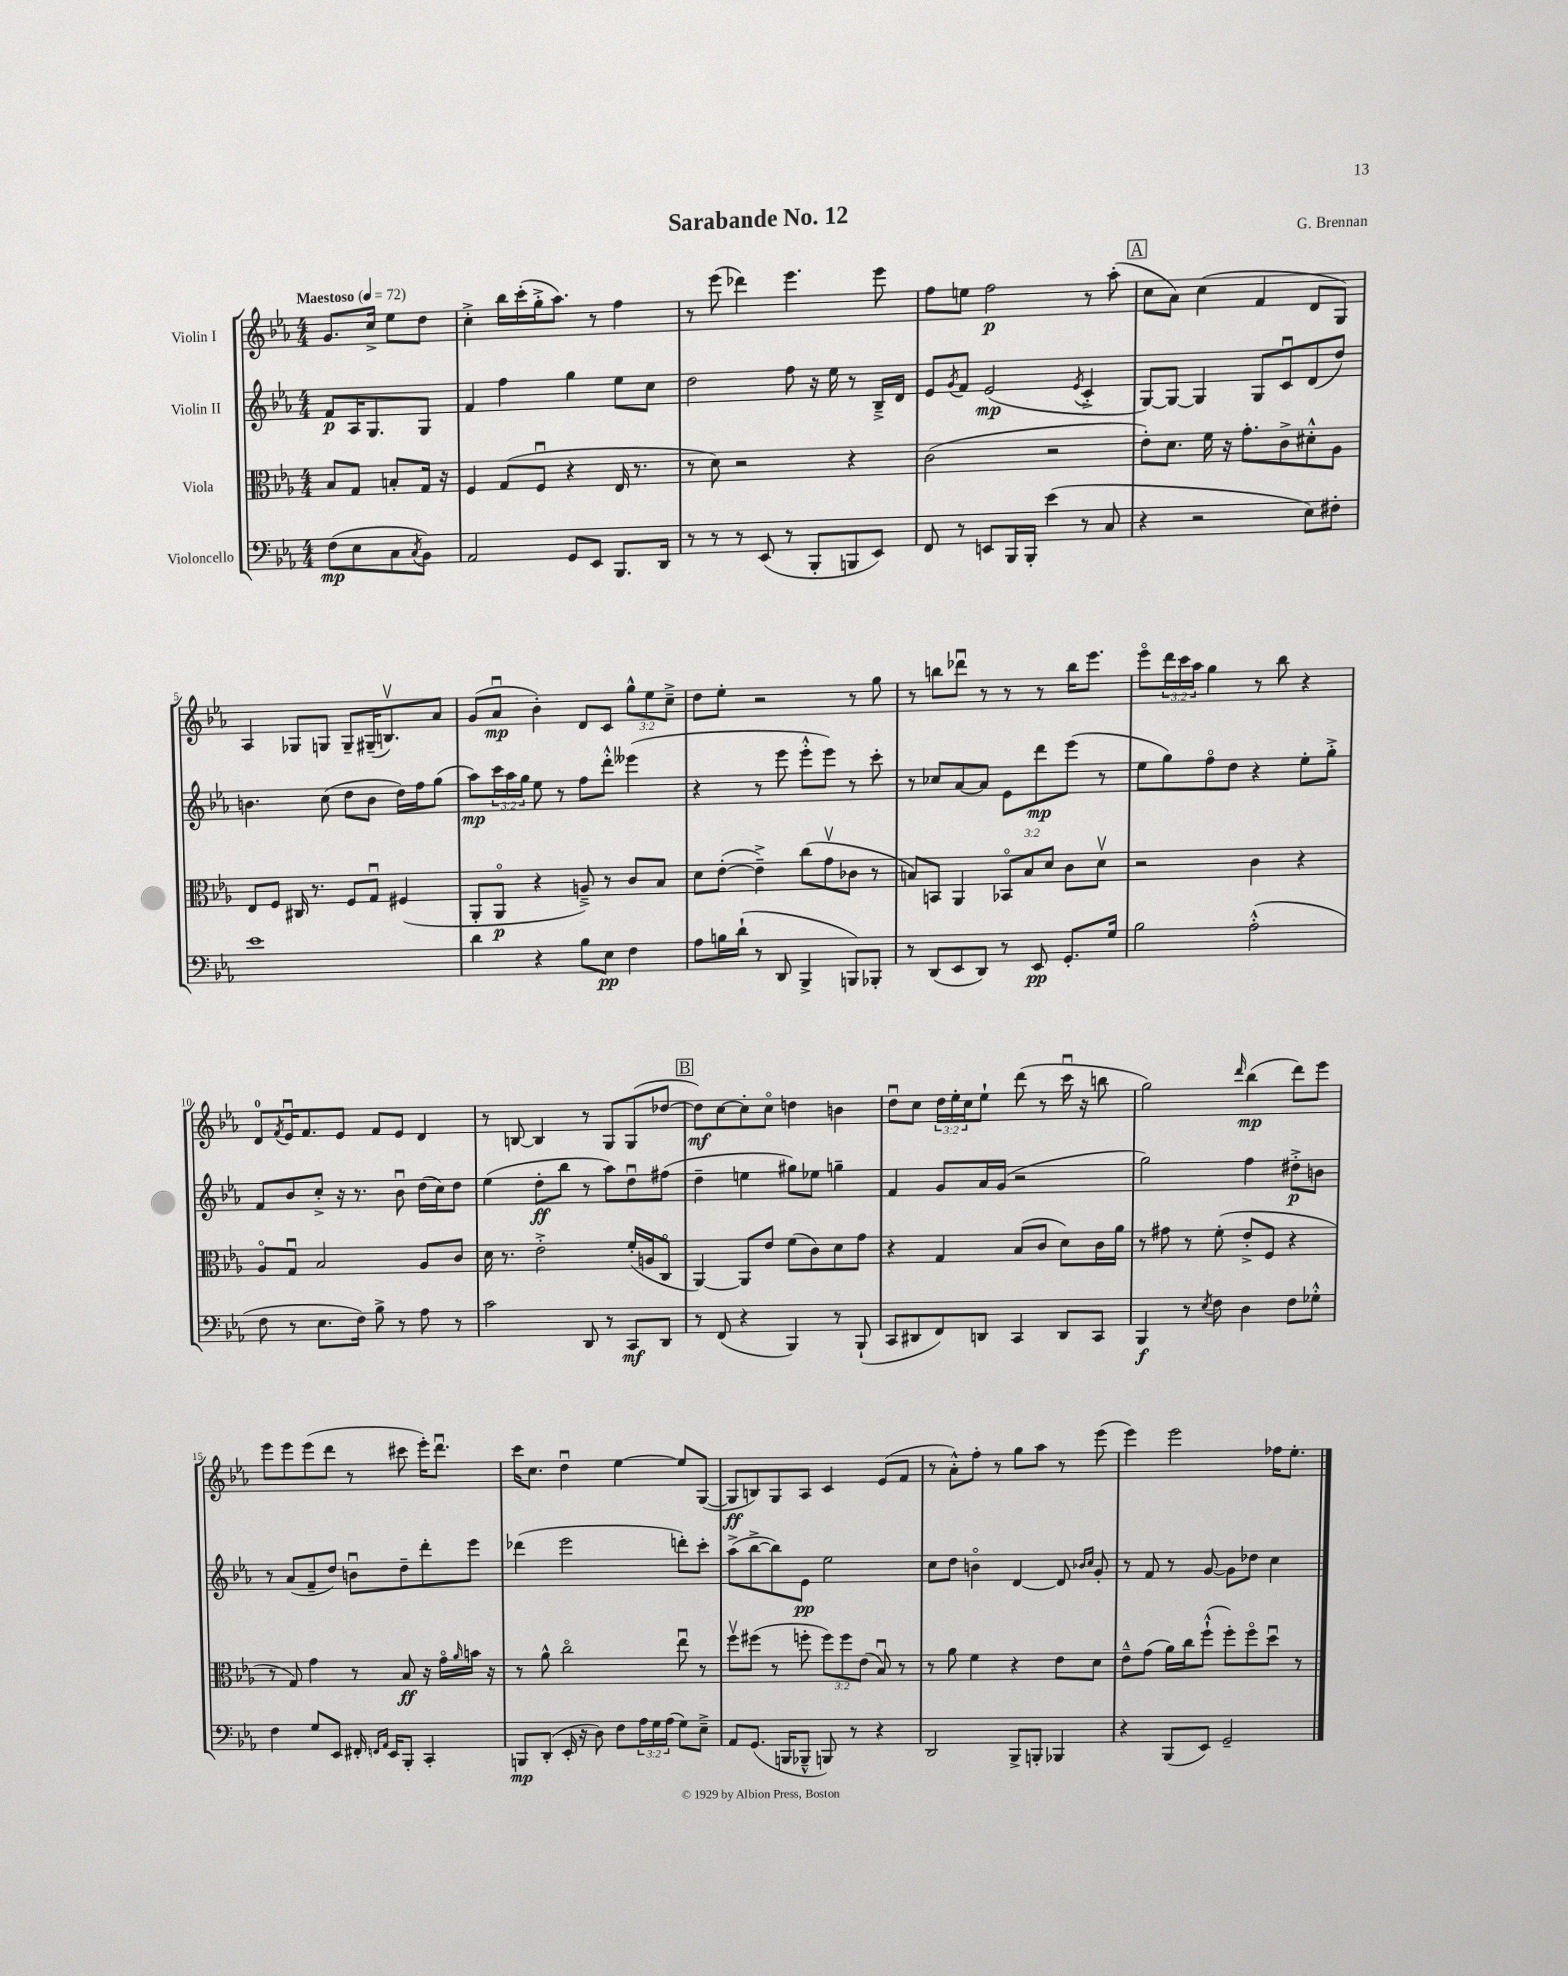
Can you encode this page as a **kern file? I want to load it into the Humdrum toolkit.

**kern	**kern	**kern	**kern
*staff4	*staff3	*staff2	*staff1
*clefF4	*clefC3	*clefG2	*clefG2
*k[b-e-a-]	*k[b-e-a-]	*k[b-e-a-]	*k[b-e-a-]
*M4/4	*M4/4	*M4/4	*M4/4
*MM72	*MM72	*MM72	*MM72
(8F	8B-	8f	8.g
8E-	8G	16A-	.
.	.	8.G	16cc^
8C	8B'	.	8ee-
8qC	.	.	.
8BB-)	16G	8G	8dd
.	16r	.	.
=	=	=	=
2AA-	4F	4f	4cc'^
.	(8G	4ff	16bb-
.	.	.	(16ccc'
.	8Fu	.	16gg'^
.	.	.	8.aa-)
8GG	4r	4gg	.
8EE-	.	.	8r
8.BBB-	16E-	8ee-	4ff
.	8.r	.	.
.	.	8cc	.
16DD	.	.	.
=	=	=	=
8r	8r	2dd	8r
8r	8d)	.	(8eee-
8r	2r	.	4ddd-)
(8EE-	.	.	.
8r	.	8ff	4.eee-
8BBB-'	.	16r	.
.	.	16ee-	.
8BBB	4r	8r	.
8EE-)	.	16B-~^	8eee-
.	.	16d	.
=	=	=	=
8FF	(2c	8e-	8ff
.	.	8qg	.
8r	.	8f	8ee
8EE	.	(2e-	2ff
16BBB-	.	.	.
16BBB-'	.	.	.
(4e-	2r	.	.
.	.	8qe-	.
8r	.	4c'^	8r
8C	.	.	(8aa-'
=	=	=	=
4r	8e-')	[8G)	8cc
.	8.d	8G_	8a-)
2r	.	4G]	(4cc
.	16f	.	.
.	16r	.	.
.	8.g'	.	.
.	.	8G	4f
.	8c^	8cu	.
8E-)	8d#'^^	(8d	8d
8F#'	8A-	8dd)	8G)
=	=	=	=
1e-	8E-	4.b	4A-
.	8F	.	.
.	16C#	.	8G-
.	8.r	.	.
.	.	(8cc	8G
.	8F	8dd	8G~
.	8Gu	8b	(16G#~
.	.	.	8.Bv)
.	(4F#	16dd)	.
.	.	16ff	.
.	.	(8gg	8a-
=	=	=	=
4d	8AA-'	8aa-)	(8g
.	8AA-o	24ccc	8a-u
.	.	24aa-	.
.	.	24gg	.
4r	4r	8ee-	4b-')
.	.	8r	.
8B-	8A~^)	8ff	8d
8E-	8r	8ddd'^^	8c
4F	8c	(4eee--	12gg^^
.	.	.	12ee-
.	8B-	.	.
.	.	.	12cc~^
=	=	=	=
8A-	8d	4r	8dd
16B	([8e-'	.	8ee-'
(16d`	.	.	.
8r	4e-~^])	8r	2r
8DD	.	8eee-	.
4BBB-^	(8cc	8eee-'^^	.
.	8gv	8eee-)	.
8BBB)	8c-	8r	8r
8BBB-'	8r	8ccc'	8gg
=	=	=	=
8r	8B)	8r	8r
(8DD	8BB	8cc-	8bb
8EE-	4AA-	[8a-	8ddd-u
8DD)	.	8a-]	8r
8r	12BB-o	8e-	8r
.	12B	.	.
8EE-	.	8ddd	8r
.	12d	.	.
8.GG'	8c	(8eee-	16bb
.	.	.	8.eee-
.	8dv	8r	.
16G	.	.	.
=	=	=	=
2B-	2r	8ee-	8eee-o
.	.	8gg)	24ddd
.	.	.	24ccc
.	.	.	24aa-
.	.	8ffo	4gg
.	.	8dd	.
(2A-'^^	4c	4r	8r
.	.	.	8bb-
.	4r	8ee-'	4r
.	.	8gg'^	.
=	=	=	=
8F	8A-o	8f	8d
.	.	.	8qf
8r	8Gu	8b-	16e-u
.	.	.	8.f
8.E-	2B-	8cc'^	.
.	.	16r	8e-
16F)	.	8.r	.
8B-^	.	.	8f
8r	.	8b-u	8e-
8A-	8A-	(16dd	4d
.	.	16cc)	.
8r	8c	8dd	.
=	=	=	=
2c	16d	(4ee-	8r
.	8.r	.	.
.	.	.	[8B
.	2e-'^	8dd'	4B]
.	.	8bb-	.
8DD	.	8r	8r
8r	.	8aa-)	8G
8CC	(16f'	8ddu	(8G
.	16A	.	.
8DD	8Co	(8ff#	[8dd-
=	=	=	=
8r	[4AA-)	4dd~	8dd-])
(8FF	.	.	[8cc
4r	8AA-]	4ee	8cc']
.	8e-	.	8cco
4BBB-)	(8f	8gg#)	4dd
.	8c)	8ee-	.
8r	8d	4gg~	4b
(8BBB-`	8g	.	.
=	=	=	=
8CC	4r	4f	8ddu
8DD#	.	.	8cc
8FF)	4G	8g	24dd
.	.	.	24ee-'
.	.	.	24cc
8DD	.	16a-	8ee-`
.	.	(16g	.
4CC	(8B-	2r	(8ddd
.	8c	.	8r
8DD	8d)	.	16cccu
.	.	.	16r
8CC	16c	.	8bb
.	16a-	.	.
=	=	=	=
4BBB-	8r	2gg)	2gg)
.	8g#	.	.
8r	8r	.	.
8qE-	.	.	.
8F	(8f'	.	.
.	.	.	16qqddd
4D	8e-'^	4ff	(4bb-
.	8F	.	.
8F	4r	8dd#'^	8ddd)
8G-'^^	.	8b	8eee-
=	=	=	=
4F	8r	8r	8eee-
.	8G)	(8a-	8eee-
8G	4g	8f~	(8eee-
8EE-	.	8dd)	8ddd
16FF#'	8r	8bu	8r
16qqFF	.	.	.
16qqAA-	.	.	.
16EE-	.	.	.
8BBB-'	8B-	8dd~	8ccc#
4CC'	16r	8ddd'	16eee-')
.	16go	.	8.dddu
.	16qqa-	.	.
.	16b	8eee-	.
.	16r	.	.
=	=	=	=
8BBB	8r	(4ddd-	16ccc
.	.	.	8.cc
(8DD'	8a-^^	.	.
16EE-'	2cco	2eee-	4ddu
16r	.	.	.
8D)	.	.	.
8F	.	.	[4ee-
24A-	.	.	.
24G	.	.	.
(24A-	.	.	.
8G)	8ee-u	8ddd')	8ee-]
8E-~^	8r	8ccc'	([8G
=	=	=	=
8AA-	8ffv	(8aa-^	8G]
(8.GG	(8ff#	[8bb-^	8B)
.	8r	8bb-])	8G
16BBB	.	.	.
8BBB-~^^	8ff'	8e-	8A-
8BBB)	12ff)	2ee-	4c
.	12ff	.	.
8r	.	.	.
.	(12e-	.	.
4r	8B-u)	.	(8e-
.	8r	.	8f
=	=	=	=
2DD	8r	8cc	8r
.	8a-	8dd	8a-'^^)
.	4f	4bo	8ff'
.	.	.	8r
8BBB-^	4r	[4d	8gg
8BBB'	.	.	8aa-
4BBB-	8e-	8d]	8r
.	.	16qqb-	.
.	.	16qqcc	.
.	8d	8g'	(8eee-
=	=	=	=
4r	8e-~^^	8r	4eee-)
.	(8g	8f	.
(8BBB-	16a-)	8r	2eee-
.	16cc	.	.
8EE-)	(8ff`^^	[8g	.
2GG~	8ff')	8g]	.
.	8ffo	8dd-	.
.	8ddu	4cc	16ff-
.	.	.	8.ee-'
.	8r	.	.
==	==	==	==
*-	*-	*-	*-
